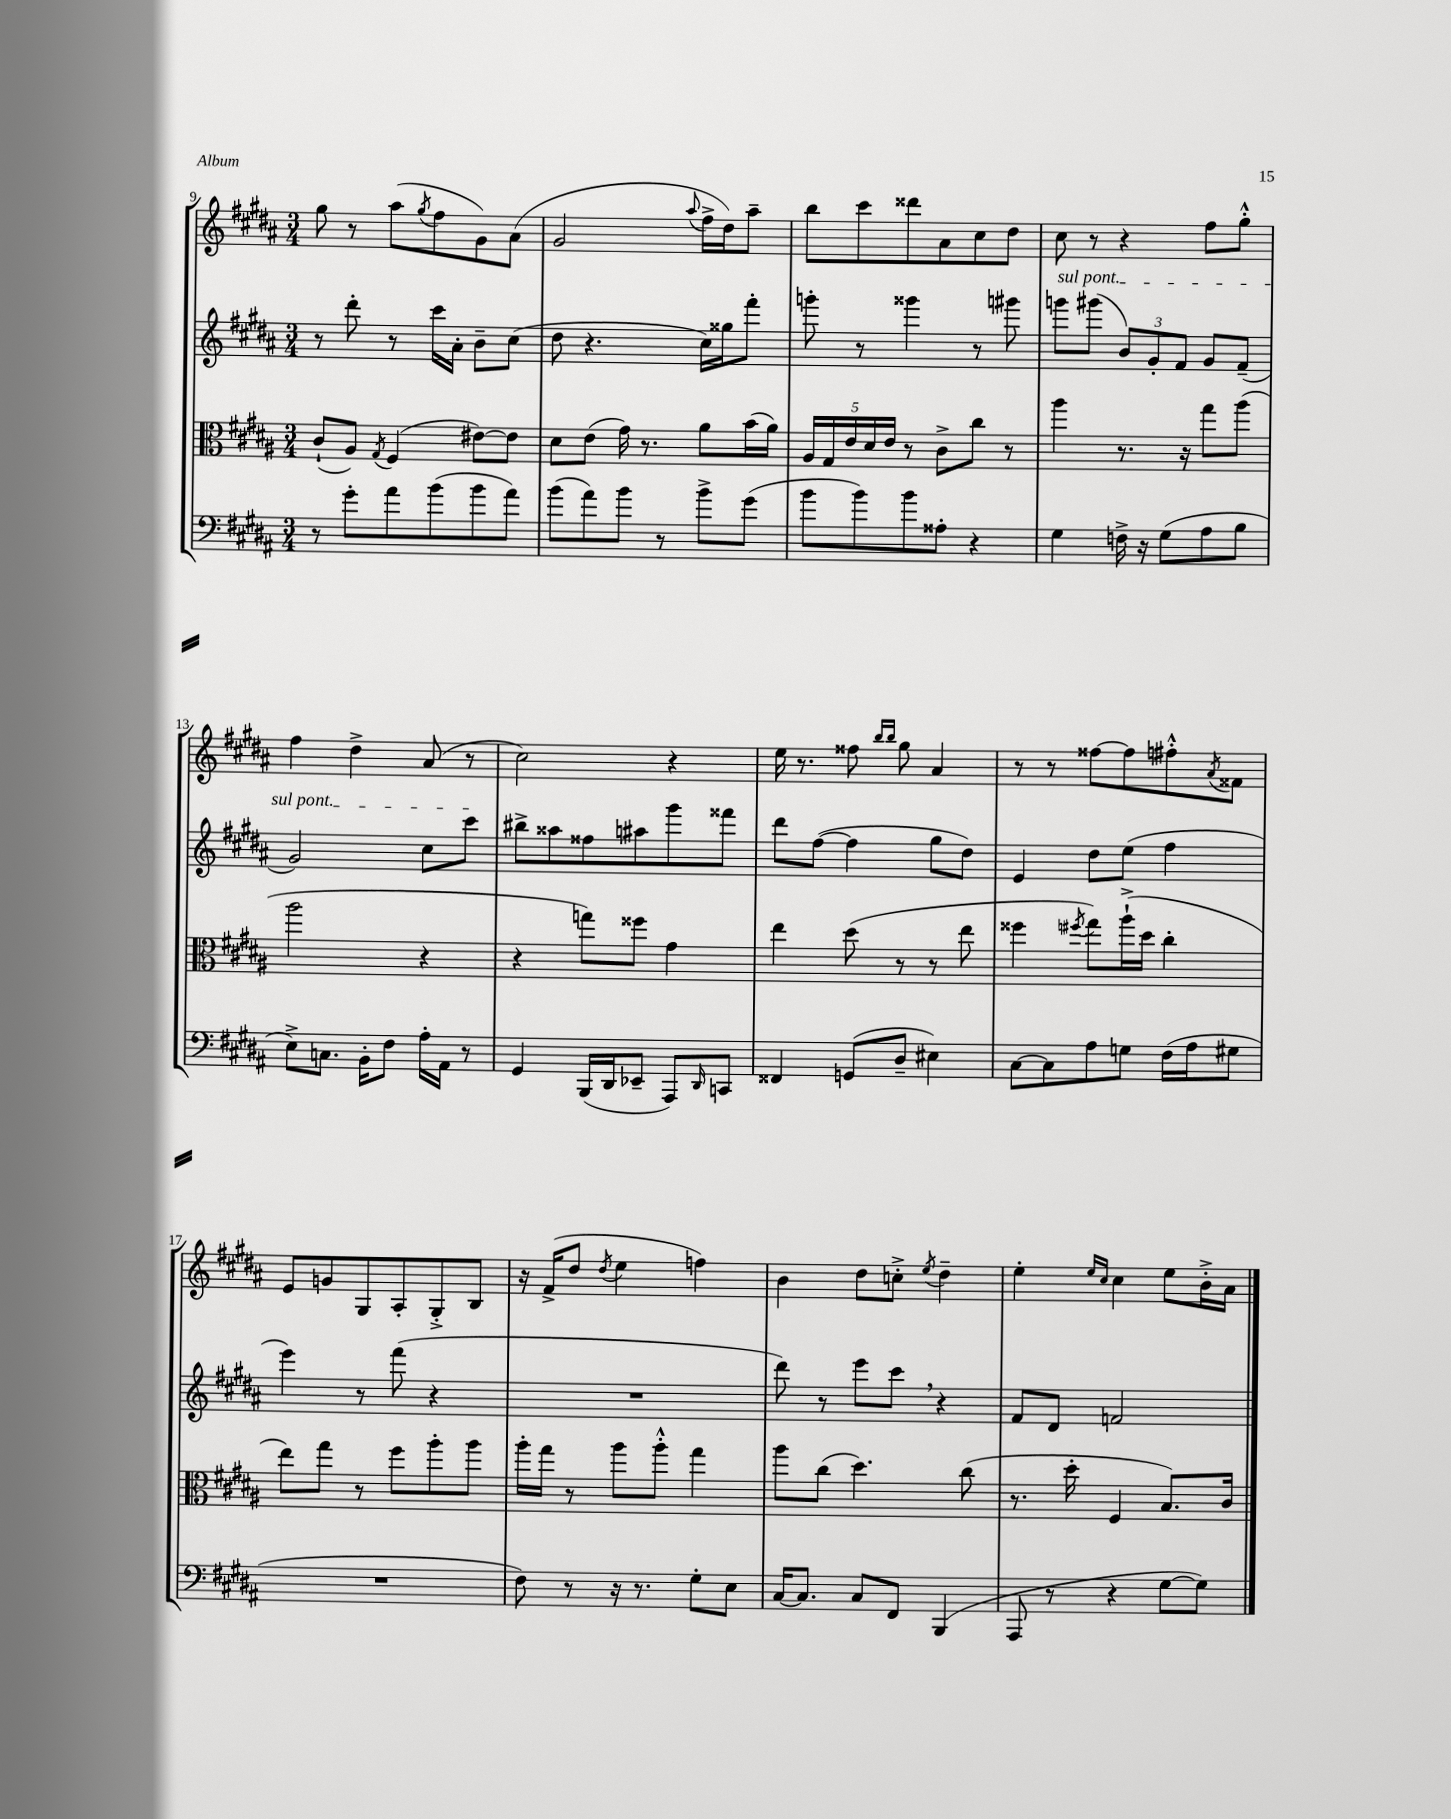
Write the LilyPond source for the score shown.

<<
\new StaffGroup <<
\new Staff = "s0" {
    \clef treble \key b \major \numericTimeSignature \time 3/4
    gis''8 r8 ais''8( \acciaccatura { gis''8 } fis''8 gis'8) ais'8( |
    gis'2 \appoggiatura { ais''8 } fis''16-> dis''16) ais''8-- |
    b''8 cis'''8 disis'''8 ais'8 cis''8 dis''8 |
    cis''8 r8 r4 fis''8 gis''8-.-^ |
    fis''4 dis''4-> ais'8( r8 |
    cis''2) r4 |
    e''16 r8. fisis''8 \grace { b''16 b''16 } gis''8 ais'4 |
    r8 r8 fisis''8~ fisis''8 fis''8-.-^ \acciaccatura { ais'8 } fisis'8 |
    e'8 g'8 gis8 ais8-. gis8-.-> b8 |
    r16 fis'16->( dis''8 \acciaccatura { dis''8 } e''4 f''4) |
    b'4 dis''8 c''8-.-> \acciaccatura { e''8 } dis''4-- |
    e''4-. \grace { e''16 cis''16 } cis''4 e''8 b'16-.-> ais'16 \bar "|." |
}
\new Staff = "s1" {
    \clef treble \key b \major \numericTimeSignature \time 3/4
    r8 dis'''8-. r8 cis'''16 ais'16-. b'8-- cis''8( |
    dis''8 r4. cis''16) gisis''16 fis'''8-. |
    g'''8-. r8 gisis'''4 r8 gis'''8 |
    \once \override TextSpanner.bound-details.left.text = \markup { \italic "sul pont." } g'''8\startTextSpan gis'''8( \tuplet 3/2 { b'8) gis'8-. fis'8 } gis'8 fis'8--( |
    gis'2) cis''8 cis'''8\stopTextSpan |
    bis''8-> aisis''8 fisis''8 ais''8 gis'''8 fisis'''8 |
    dis'''8 fis''8~( fis''4 gis''8 dis''8) |
    e'4 dis''8 e''8( fis''4 |
    e'''4) r8 fis'''8( r4 |
    R2. |
    dis'''8) r8 e'''8 cis'''8 \breathe r4 |
    fis'8 dis'8 f'2 \bar "|." |
}
\new Staff = "s2" {
    \clef alto \key b \major \numericTimeSignature \time 3/4
    cis'8-!( ais8) \acciaccatura { gis8 } fis4( eis'8~) eis'8 |
    dis'8 e'8( gis'16) r8. ais'8 b'16( ais'16) |
    \tuplet 5/4 { ais16 gis16 e'16 dis'16 e'16 } r8 cis'8-> cis''8 r8 |
    ais''4 r8. r16 gis''8 ais''8( |
    ais''2 r4 |
    r4 g''8) fisis''8 gis'4 |
    e''4 dis''8( r8 r8 e''8 |
    fisis''4 \acciaccatura { fis''8 } gis''8) ais''16-!->( dis''16 cis''4-. |
    e''8) gis''8 r8 fis''8 ais''8-. ais''8 |
    ais''16-. gis''16 r8 ais''8 ais''8-.-^ gis''4 |
    ais''8 cis''8( dis''4.) cis''8( |
    r8. dis''16-. fis4 b8.) cis'16 \bar "|." |
}
\new Staff = "s3" {
    \clef bass \key b \major \numericTimeSignature \time 3/4
    r8 gis'8-. ais'8 b'8( b'8 ais'8) |
    b'8( ais'8) b'8 r8 b'8-> gis'8( |
    b'8 b'8) b'8 aisis8-. r4 |
    gis4 f16-> r16 gis8( ais8 b8 |
    e8->) c8. b,16-. fis8 ais16-. ais,16 r8 |
    gis,4 b,,16( dis,16 ees,8-- ais,,8) \grace { dis,16 } c,8 |
    fisis,4 g,8( dis8-- eis4) |
    cis8~ cis8 ais8 g8 fis16( ais16 gis8 |
    R2. |
    fis8) r8 r16 r8. gis8-. e8 |
    cis16~ cis8. cis8 fis,8 b,,4( |
    ais,,8 r8 r4 gis8~ gis8) \bar "|." |
}
>>
>>
\layout { \context { \Score currentBarNumber = #9 } }
